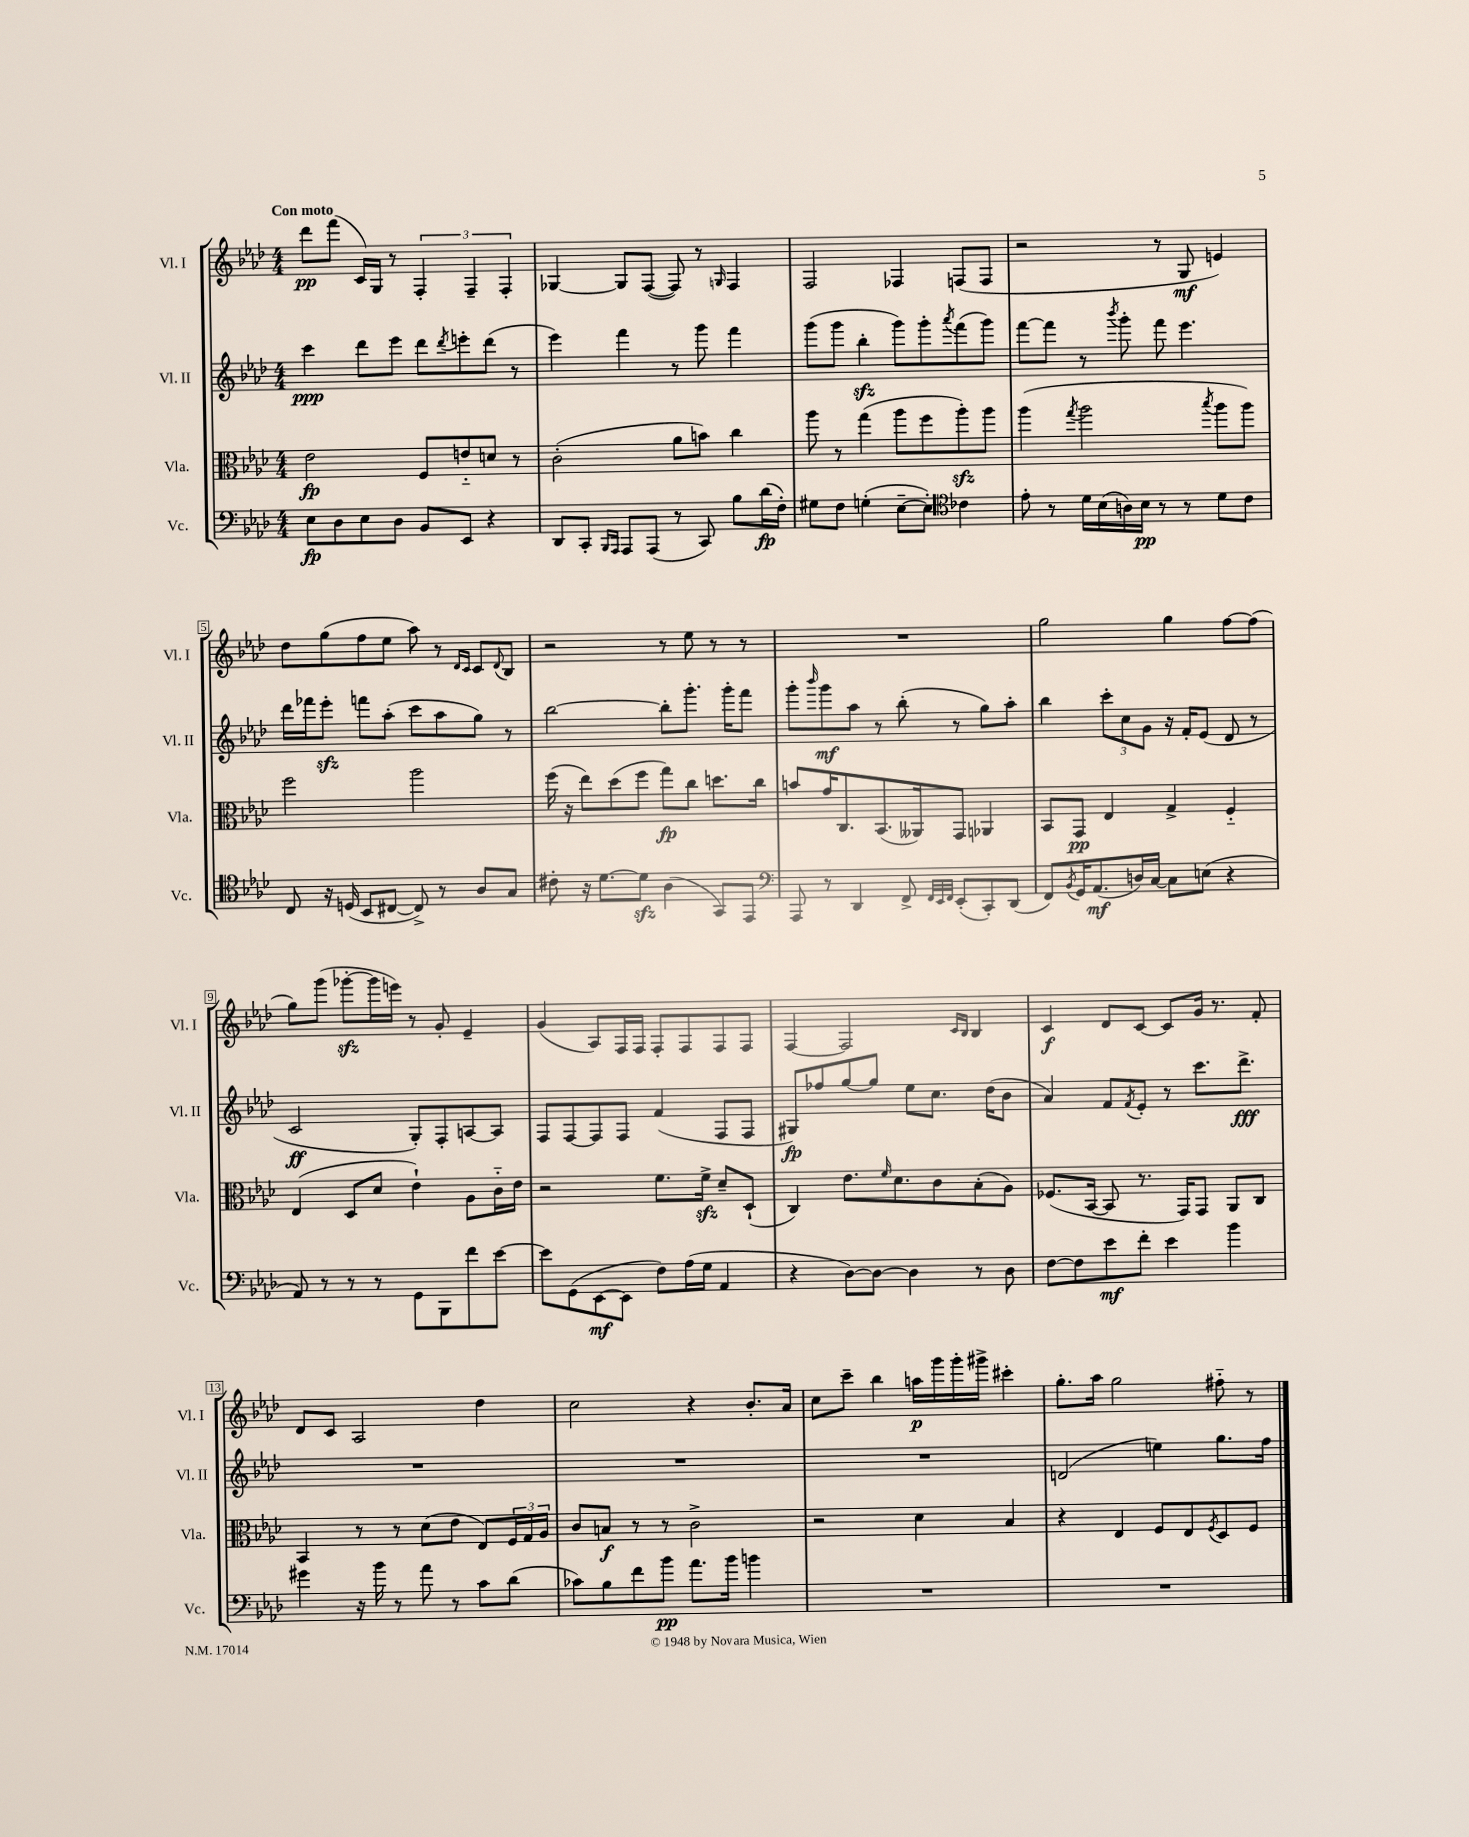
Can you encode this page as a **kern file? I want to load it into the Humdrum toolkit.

**kern	**kern	**kern	**kern
*staff4	*staff3	*staff2	*staff1
*clefF4	*clefC3	*clefG2	*clefG2
*k[b-e-a-d-]	*k[b-e-a-d-]	*k[b-e-a-d-]	*k[b-e-a-d-]
*M4/4	*M4/4	*M4/4	*M4/4
8E-	2e-	4ccc	8ddd-
8D-	.	.	(8fff
8E-	.	8ddd-	16c)
.	.	.	16G
8D-	.	8eee-	8r
8BB-	8F	8ddd-	6F'
.	.	8qddd-	.
8EE-	8e'~	8eee'	.
.	.	.	6F~
4r	8d	(8ddd-	.
.	.	.	6F'
.	8r	8r	.
=	=	=	=
8DD-	(2c'	4eee-)	[4G-
8CC'	.	.	.
16qqBBB-	.	.	.
16qqAAA-	.	.	.
8AAA-	.	4fff	8G-]
(8AAA-	.	.	([8F
8r	8a-	8r	8F])
8CC)	8b)	8ggg	8r
.	.	.	16qqG
8B-	4cc	4fff	4F
(16d-	.	.	.
16F')	.	.	.
=	=	=	=
8G#	8aa-	(8ggg	2F
8F	8r	8ggg	.
(4G'	(4gg	4bb-'	.
[8E-~	8aa-	8ggg)	4F-
8E-'])	8ff	8ggg'	.
*clefC4	*	*	*
.	.	8qaaa-	.
4c-	8aa-')	(8fff	(8F
.	8aa-	8ggg)	8F
=	=	=	=
8e-'	(4aa-	[8fff	2r
8r	.	8fff]	.
.	8qgg	.	.
16d-	2aa-	8r	.
(16B-	.	.	.
.	.	8qbbb-	.
16A)	.	8ggg'	.
16B-	.	.	.
8r	.	8fff	8r
8r	.	4.eee-	8G
.	8qbb-	.	.
8d-	8aa-	.	4e)
8c	8aa-)	.	.
=	=	=	=
8C	2ff	16ddd-	8dd-
.	.	16fff-	.
16r	.	8eee-'	(8gg
(16D	.	.	.
8BB-	.	8fff	8ff
[8C#	.	(8aa-'	8ee-
8C#^])	2aa-	8ccc	8aa-)
8r	.	8aa-	8r
.	.	.	16qqd-
.	.	.	16qqc
8A-	.	8gg)	8c
.	.	.	8qqd-
8G	.	8r	8B-
=	=	=	=
8c#'	(16ff	[2bb-	2r
.	16r	.	.
16r	8ee-)	.	.
[8.d-	.	.	.
.	(8dd-	.	.
8d-]	8ff	.	.
(4A-	8gg)	8bb-']	8r
.	8cc	8.ggg'	8ee-
8GG)	8.dd	.	8r
.	.	16ggg'	.
8EE-	.	8fff	8r
.	16cc	.	.
=	=	=	=
*clefF4	*	*	*
8AAA-	8b	8ggg'	1r
.	.	16qqbbb-	.
8r	16g	8ggg	.
.	8.C	.	.
4DD-	.	8aa-	.
.	(8.BB-	8r	.
8FF^	.	(8bb-'	.
.	16AA--)	.	.
32qqFF	.	.	.
32qqEE-	.	.	.
32qqFF	.	.	.
(8EE-'	8GG	8r	.
8CC')	4AA-	8gg)	.
(8DD-	.	8aa-'	.
=	=	=	=
8FF)	8BB-	4bb-	2gg
8qBB-	.	.	.
16GG	8GG	.	.
(8.AA-	.	.	.
.	4E-	12ccc'	.
.	.	12cc	.
16D)	.	.	.
.	.	12g	.
[16C	.	.	.
8C]	4G^	16r	4gg
.	.	16f'	.
(8E	.	(8e-	.
4r	4F'~	8d-	[8ff
.	.	8r	(8ff]
=	=	=	=
8AA-)	(4E-	2c	8gg)
8r	.	.	(8ggg
8r	8D-	.	[8ggg-'
8r	8d-	.	16ggg-]
.	.	.	16eee)
8GG	4e-`)	8G')	8r
8BBB-	.	8F'	8g'
8f	8A-	[8A	4e-~
[8e-	16c'~	8A]	.
.	16e-	.	.
=	=	=	=
8e-]	2r	8F	(4g
(8GG	.	[8F	.
[8EE-	.	8F]	8A-)
8EE-]	.	8F	16F
.	.	.	16F
8F)	8.f	(4f	8F'
(16A-	.	.	8F
16G	16f^	.	.
4AA-	8d-~	8F	8F
.	(8D-`	8F	8F
=	=	=	=
4r	4C)	8G#)	[4F
.	.	8ff-	.
[8D-)	8.e-	[8gg	2F]
8D-_	.	8gg]	.
.	16qqf	.	.
.	8.d-	.	.
4D-]	.	8ee-	.
.	8c	8.cc	.
.	.	.	16qqc
.	.	.	16qqB-
8r	(8B-'	.	4B-
.	.	(16dd-	.
8D-	8A-)	8b-	.
=	=	=	=
[8F	(8.F-	4a-)	4c
8F]	.	.	.
.	[16BB-	.	.
8e-	8BB-]	8f	8d-
.	.	8qf	.
8f'	8.r	8e-'	[8c
4e-	.	8r	8c]
.	16GG)	.	.
.	8GG	8.ccc	16g
.	.	.	8.r
4b-	8AA-	.	.
.	.	8.ddd-^	.
.	8C	.	8f'
=	=	=	=
4g#	4BB-	1r	8d-
.	.	.	8c
16r	8r	.	2A-
16b-	.	.	.
8r	8r	.	.
8a-	(8d-	.	.
8r	8e-	.	.
8c	8E-)	.	4dd-
(8d-	24F	.	.
.	24G	.	.
.	24A-	.	.
=	=	=	=
8c-)	8c	1r	2cc
8B-	8B	.	.
8f	8r	.	.
8b-	8r	.	.
8.a-	2c^	.	4r
16b-	.	.	.
4b	.	.	8.b-'
.	.	.	16a-
=	=	=	=
1r	2r	1r	8cc
.	.	.	8ccc~
.	.	.	4bb-
.	4d-	.	16aa
.	.	.	16ggg
.	.	.	16ggg'
.	.	.	16ggg#^
.	4B-	.	4ccc#'
=	=	=	=
1r	4r	(2d	8.gg'
.	.	.	16aa-
.	4E-	.	2gg
.	8F	4ee)	.
.	8E-	.	.
.	8qF	.	.
.	8D-	8.gg	8ff#'~
.	8F	.	8r
.	.	16ff	.
==	==	==	==
*-	*-	*-	*-
